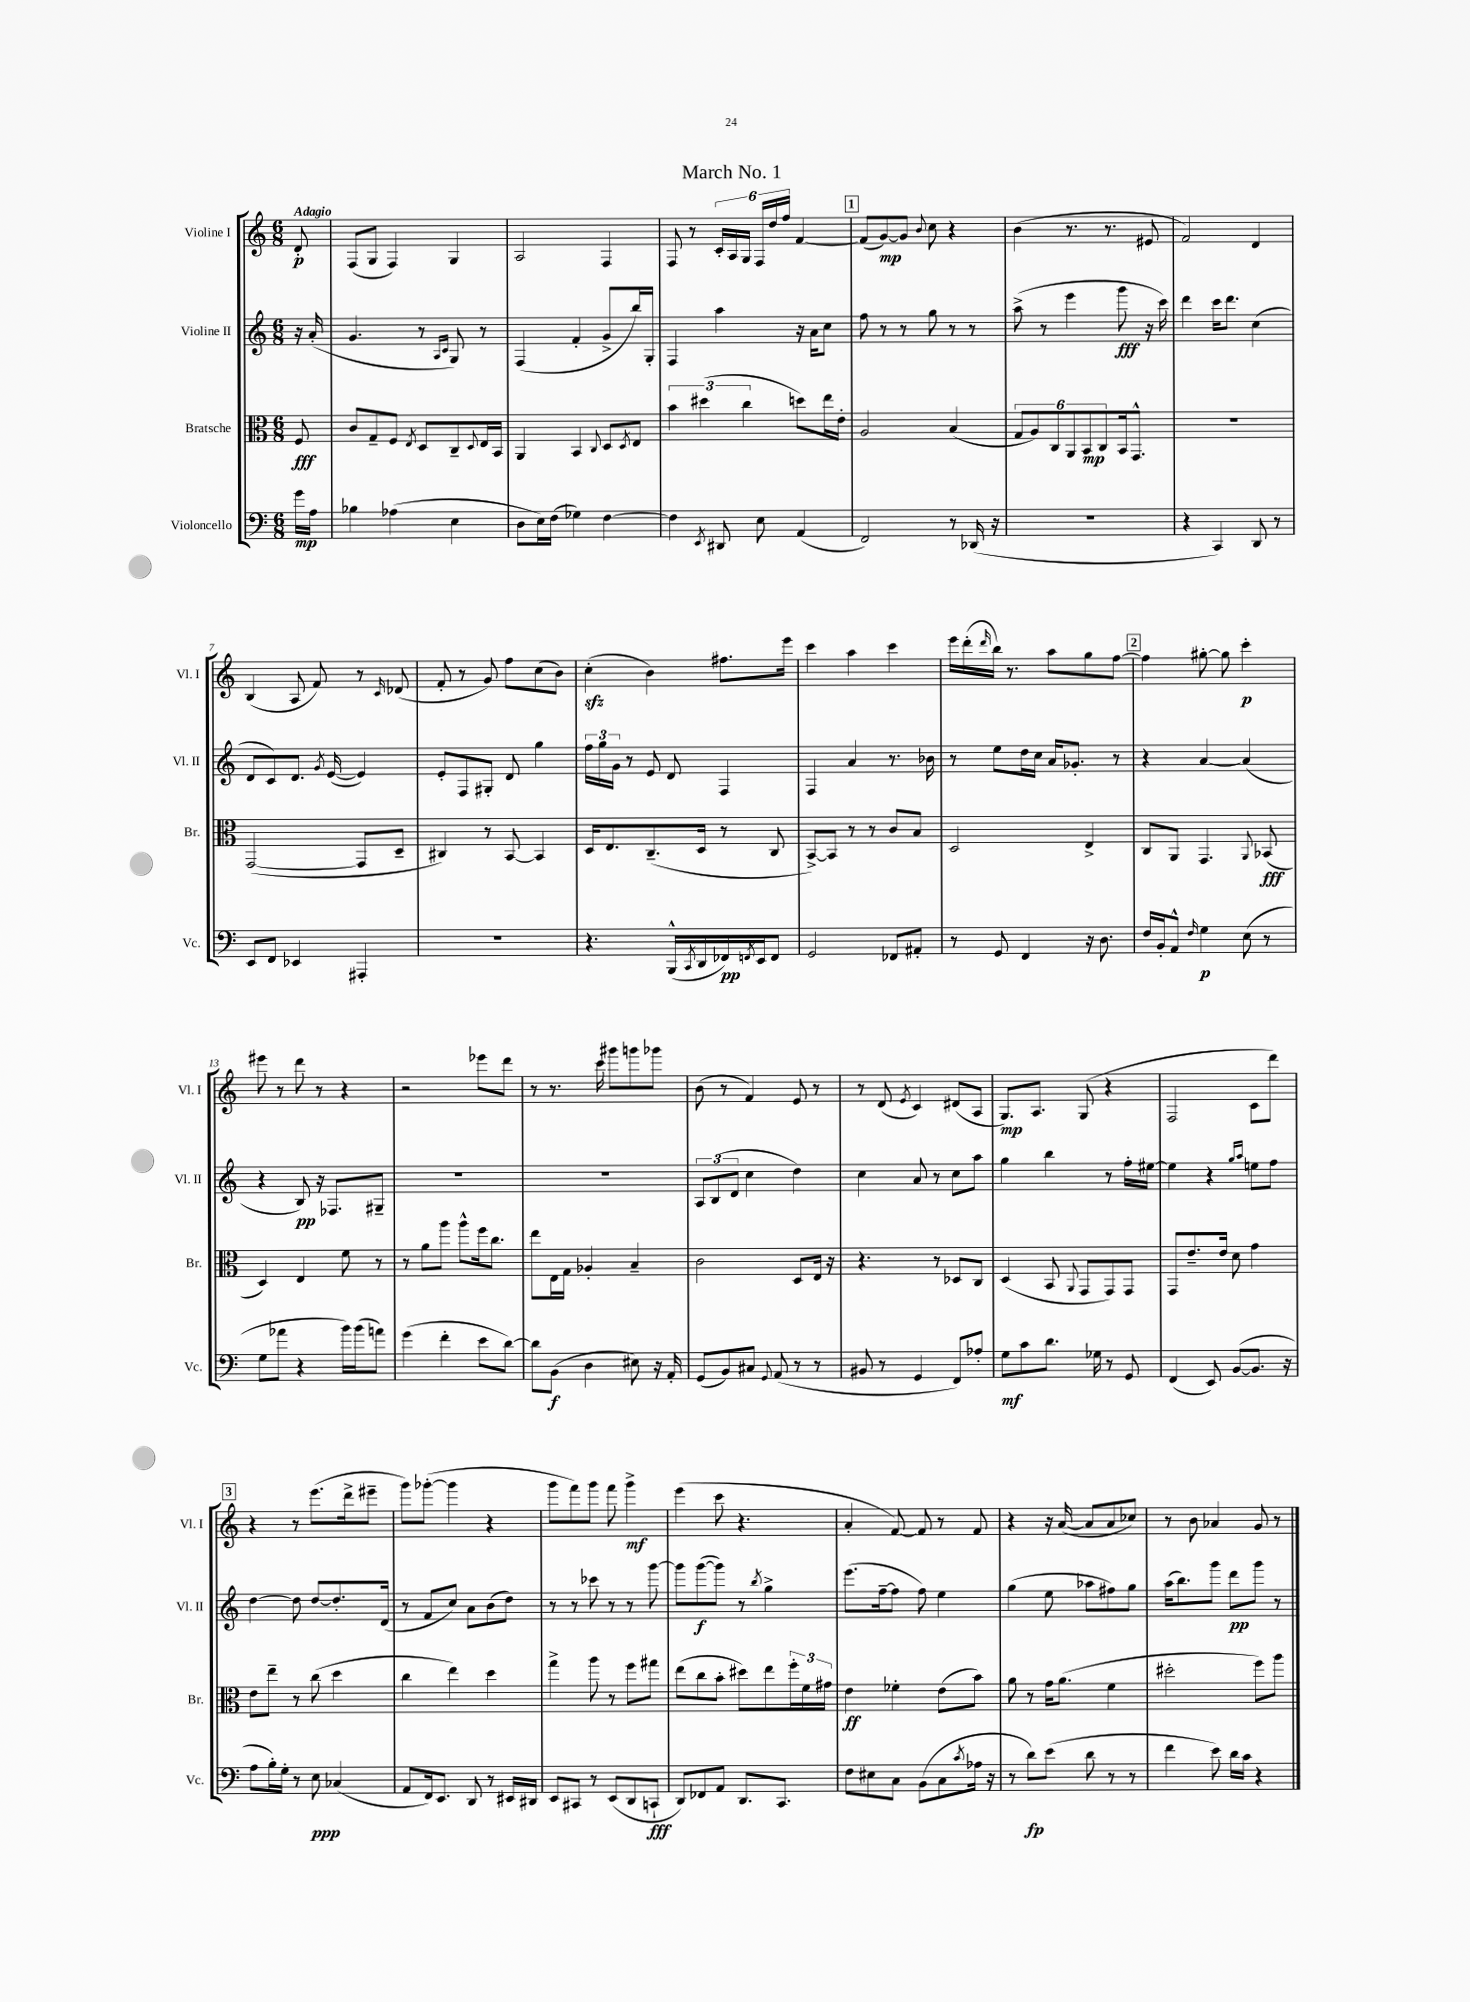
\header { title = "March No. 1" }
<<
\new StaffGroup <<
\new Staff = "s0" \with { instrumentName = "Violine I" shortInstrumentName = "Vl. I" } {
    \clef treble \key c \major \numericTimeSignature \time 6/8 \partial 8 \tempo "Adagio"
    d'8-.\p |
    f8( g8 f4) g4 |
    a2 f4 |
    f8 r8 \tuplet 6/4 { c'16-. a16 g16 f16 d''16 f''16 } f'4~ |
    \mark \markup { \box "1" } f'8( g'8~\mp) g'8 \appoggiatura { b'8 } c''8 r4 |
    b'4( r8. r8. eis'8 |
    f'2) d'4 |
    b4( a8 f'8) r8 \grace { c'16 } des'8( |
    f'8-. r8 g'8) f''8 c''8( b'8) |
    c''4-.\sfz( b'4) fis''8. e'''16 |
    c'''4 a''4 c'''4 |
    e'''16 d'''16-.( \grace { d'''16 } b''16) r8. a''8 g''8 f''8~ |
    \mark \markup { \box "2" } f''4 gis''8~-. gis''8 c'''4-.\p |
    eis'''8 r8 d'''8 r8 r4 |
    r2 ees'''8 d'''8 |
    r8 r8. c'''16 gis'''8 g'''8 ges'''8 |
    b'8( r8 f'4) e'8 r8 |
    r8 d'8( \acciaccatura { e'8 } c'4) dis'8( a8 |
    g8.\mp) a8. g8( r4 |
    f2 c'8 d'''8) |
    \mark \markup { \box "3" } r4 r8 e'''8.( d'''16-> eis'''8-- |
    g'''8) ges'''8~-.( ges'''4 r4 |
    g'''8 f'''8) g'''8 f'''8 g'''4->\mf |
    e'''4( c'''8 r4. |
    a'4-. f'8~) f'8 r8 f'8 |
    r4 r16 a'16~( a'8 a'8 ces''8) |
    r8 b'8 aes'4 g'8 r8 \bar "|." |
}
\new Staff = "s1" \with { instrumentName = "Violine II" shortInstrumentName = "Vl. II" } {
    \clef treble \key c \major \numericTimeSignature \time 6/8 \partial 8
    r16 a'16-.( |
    g'4. r8 \grace { a16 c'16 } g8) r8 |
    f4( f'4-. g'8-> b''16) g16-. |
    f4 a''4 r16 a'16 c''8 |
    \mark \markup { \box "1" } f''8 r8 r8 g''8 r8 r8 |
    a''8->( r8 e'''4 g'''8\fff r16 c'''16) |
    d'''4 c'''16 d'''8. c''4( |
    d'8 c'8) d'8. \acciaccatura { g'8 } e'16~( e'4) |
    e'8-. f8 gis8-. d'8 g''4 |
    \tuplet 3/2 { f''16 g''16 g'16 } r8 e'8 d'8 f4 |
    f4 a'4 r8. bes'16 |
    r8 e''8 d''16 c''16 a'16 ges'8.-. r8 |
    \mark \markup { \box "2" } r4 a'4~ a'4( |
    r4 b8\pp) r16 fes8. gis8-- |
    R2. |
    R2. |
    \tuplet 3/2 { a8 b8( d'8 } c''4 d''4) |
    c''4 a'8 r8 c''8 a''8 |
    g''4 b''4 r8 f''16-. eis''16~ |
    eis''4 r4 \grace { g''16 a''16 } e''8 f''8 |
    \mark \markup { \box "3" } d''4~ d''8 d''8~ d''8.-. d'16( |
    r8 f'8 c''8) a'8 b'8( d''8) |
    r8 r8 ces'''8 r8 r8 g'''8~ |
    g'''8 g'''8~\f( g'''8) r8 \acciaccatura { b''8 } g''4-> |
    e'''8.( f''16~-- f''8 f''8) e''4 |
    g''4( e''8 aes''8 fis''8) g''8 |
    a''16( b''8.) g'''8 d'''8\pp g'''8 r8 \bar "|." |
}
\new Staff = "s2" \with { instrumentName = "Bratsche" shortInstrumentName = "Br." } {
    \clef alto \key c \major \numericTimeSignature \time 6/8 \partial 8
    f8\fff |
    c'8 g8-- f8 \acciaccatura { e8 } d8 c8-- \appoggiatura { d8 } e16 b,16 |
    a,4 b,4 \appoggiatura { c8 } d8 \acciaccatura { d8 } e8 |
    \tuplet 3/2 { b'4 dis''4( c''4 } d''8) e''16 e'16-. |
    \mark \markup { \box "1" } a2 b4( |
    \tuplet 6/4 { g8 a8) c8 a,8 b,8\mp c8 } b,16 g,8.-^ |
    R2. |
    g,2~( g,8 d8-- |
    cis4) r8 b,8~ b,4 |
    d16 e8. c8.--( d16 r8 c8 |
    b,8~->) b,8 r8 r8 c'8 b8 |
    d2 e4-> |
    \mark \markup { \box "2" } c8 a,8 g,4. \appoggiatura { a,8 } bes,8\fff( |
    d4) e4 f'8 r8 |
    r8 a'8 a''8 a''8-^ f''16 c''8. |
    e''8 e16 g16 aes4-. b4-- |
    c'2 d8 e16 r16 |
    r4. r8 des8 c8 |
    d4( b,8 \appoggiatura { a,8 } g,8 g,8) g,8 |
    g,8 e'8.-- e'16 d'8 g'4 |
    \mark \markup { \box "3" } e'8 e''8-- r8 c''8( d''4 |
    c''4 e''4) d''4 |
    g''4-> a''8 r8 f''8 gis''8 |
    e''8( c''8 b'8-. dis''8) e''8 \tuplet 3/2 { f''16-. f'16 gis'16 } |
    e'4\ff fes'4-. e'8( b'8) |
    a'8 r8 g'16 a'8.( f'4 |
    dis''2-. f''8) a''8 \bar "|." |
}
\new Staff = "s3" \with { instrumentName = "Violoncello" shortInstrumentName = "Vc." } {
    \clef bass \key c \major \numericTimeSignature \time 6/8 \partial 8
    g'16\mp a16 |
    bes4 aes4( e4 |
    d8 e16) f16( ges4) f4~ |
    f4 \acciaccatura { e,8 } dis,8 e8 a,4( |
    \mark \markup { \box "1" } f,2) r8 des,16( r16 |
    R2. |
    r4 c,4) d,8 r8 |
    e,8 f,8 ees,4 ais,,4-. |
    R2. |
    r4. b,,16-^( \acciaccatura { c,8 } d,16 fes,16\pp) \acciaccatura { f,8 } e,16 f,8 |
    g,2 fes,8 ais,8-. |
    r8 g,8 f,4 r16 d8. |
    \mark \markup { \box "2" } f16 b,16-. a,8-^ \grace { f16 } g4\p e8( r8 |
    g8 aes'8 r4 b'16) b'16( a'8) |
    g'4( f'4-. e'8 d'8~) |
    d'8 b,8\f( d4 eis8) r16 a,16-. |
    g,8( b,8) cis8 \appoggiatura { g,8 } a,8( r8 r8 |
    bis,8 r8 g,4 f,8) aes8-. |
    g8\mf c'8 d'8. ges16 r8 g,8 |
    f,4( e,8) b,8~( b,8. r16 |
    \mark \markup { \box "3" } a8 b16-.) g16-. r8 e8\ppp ces4( |
    a,8 f,16) e,8. d,8 r8 eis,16 dis,16 |
    e,8 cis,8 r8 e,8( d,8 c,8-!\fff |
    d,8) fes,8 a,8 d,8. c,8. |
    f8 eis8 c8 b,8( c8 \acciaccatura { c'8 } aes16 r16 |
    r8 d'8\fp) e'8( d'8 r8 r8 |
    f'4 e'8) d'16 c'16 r4 \bar "|." |
}
>>
>>
